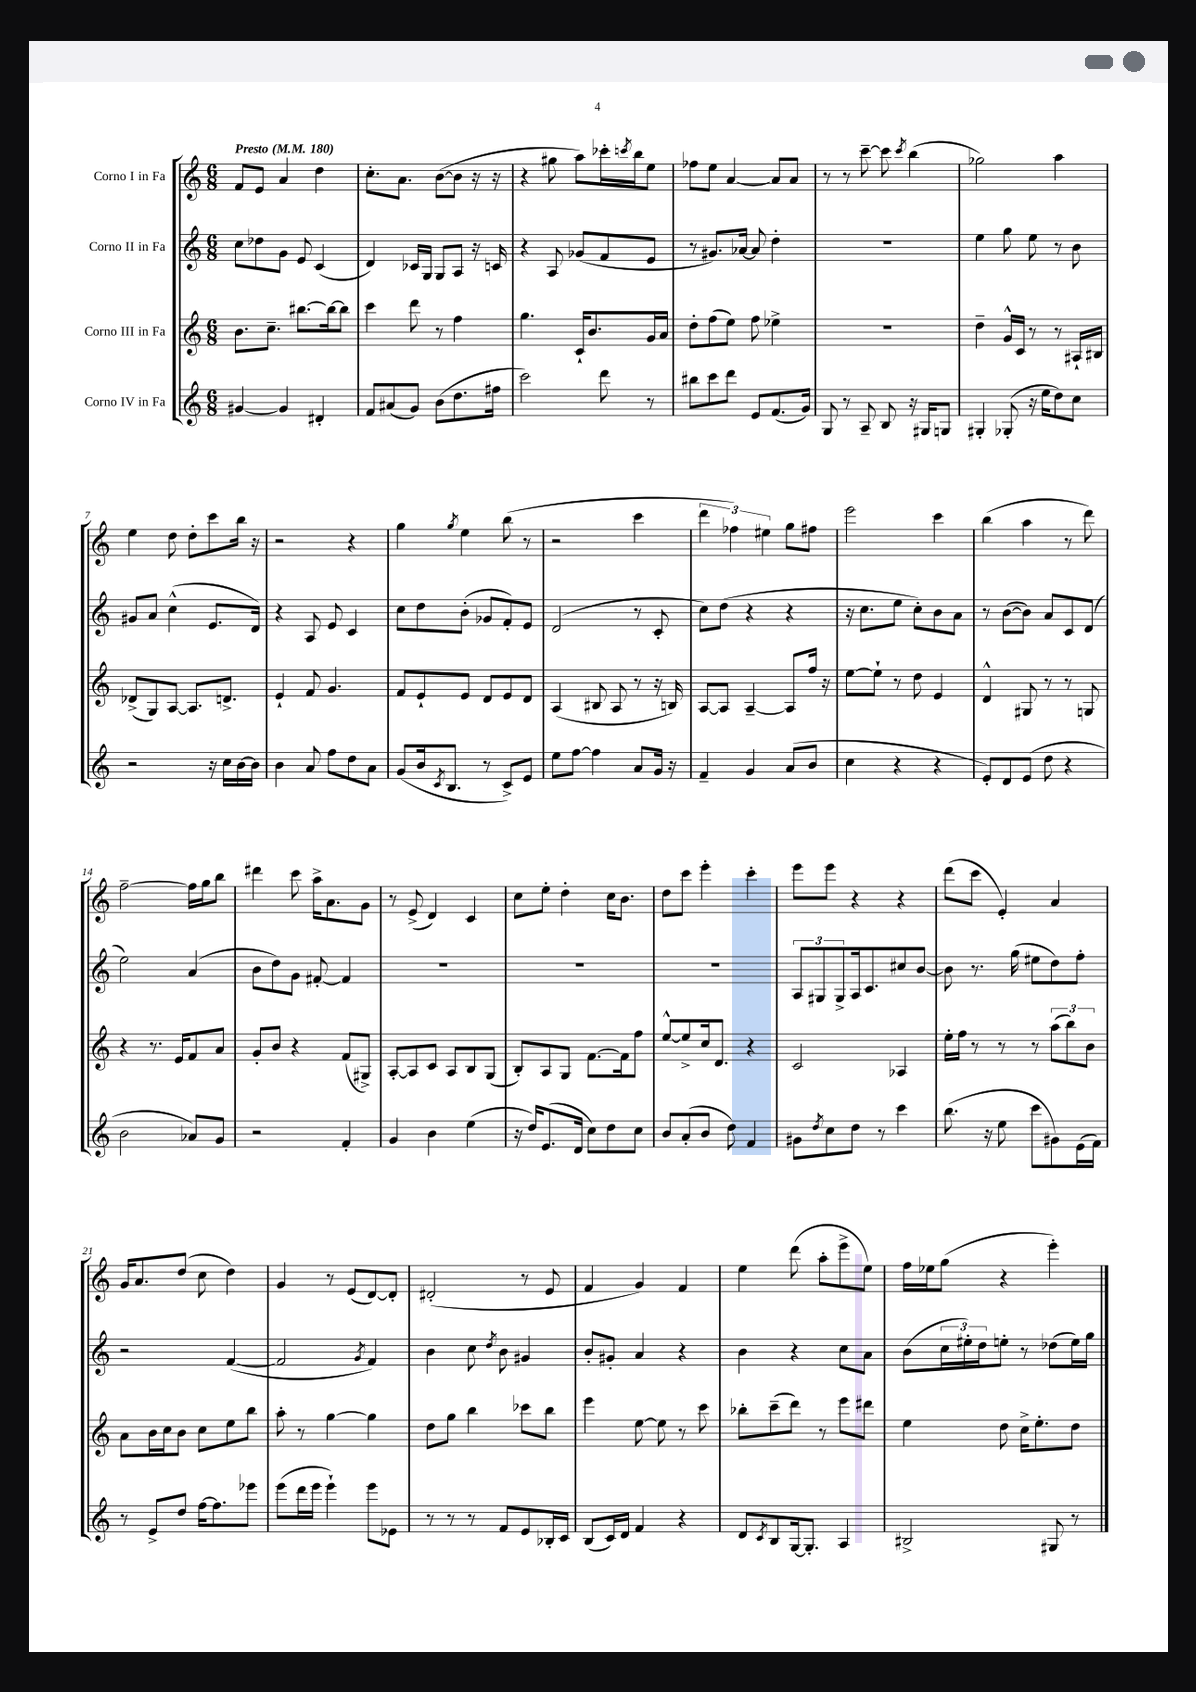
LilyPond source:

<<
\new StaffGroup <<
\new Staff = "s0" \with { instrumentName = "Corno I in Fa" } {
    \clef treble \key c \major \numericTimeSignature \time 6/8 \tempo "Presto" 4 = 180
    f'8 e'8 a'4 d''4 |
    c''8.-. a'8. b'8~( b'8 r16 r16 |
    r4 gis''8 a''8) ces'''16-. \acciaccatura { c'''8 } b''16 e''8 |
    fes''8 e''8 a'4~ a'8 a'8 |
    r8 r8 c'''8~-- c'''8 \acciaccatura { c'''8 } b''4( |
    ges''2) a''4 |
    e''4 d''8 d''8-. c'''8 b''16 r16 |
    r2 r4 |
    g''4 \acciaccatura { g''8 } e''4 b''8( r8 |
    r2 c'''4 |
    \tuplet 3/2 { d'''4 fes''4) eis''4 } g''8 fis''8 |
    e'''2 c'''4 |
    b''4( a''4 r8 d'''8) |
    f''2~-- f''16 g''16 b''8 |
    dis'''4 c'''8 a''16-> a'8. g'8 |
    r8 e'8->( d'4) c'4 |
    c''8 e''8-. d''4-. c''16 b'8. |
    d''8 c'''8 e'''4-. c'''4-. |
    e'''8 e'''8 r4 r4 |
    d'''8( c'''8 e'4-.) a'4 |
    g'16 a'8. d''8( c''8 d''4) |
    g'4 r8 e'8( d'8~) d'8-. |
    dis'2-.( r8 e'8 |
    f'4 g'4) f'4 |
    e''4 d'''8( a''8-. e'''8-> e''8) |
    f''16 ees''16 g''8( r4 e'''4-.) \bar "|." |
}
\new Staff = "s1" \with { instrumentName = "Corno II in Fa" } {
    \clef treble \key c \major \numericTimeSignature \time 6/8
    c''8 des''8 g'8 e'8 c'4( |
    d'4) ces'16 g16 g8 a8 r16 c'16 |
    r4 a8 ges'8( f'8 e'8 |
    r8 gis'8.) aes'16~ aes'8 d''4-. |
    R2. |
    e''4 g''8 e''8 r8 b'8 |
    gis'8 a'8 c''4-^( e'8. d'16) |
    r4 a8 e'8 c'4 |
    c''8 d''8 b'8-.( ges'8 f'8-.) e'8 |
    d'2( r8 c'8-. |
    c''8) d''8( r4 r4 |
    r16 c''8. e''8 c''8-.) b'8 a'8 |
    r8 b'8~( b'8) a'8 c'8 d'8( |
    e''2) a'4( |
    b'8 d''8) g'8 fis'8~-. fis'4 |
    R2. |
    R2. |
    R2. |
    \tuplet 3/2 { a8 gis8 gis8-> } a16 c'8. cis''8 b'8~ |
    b'8 r8. g''16( eis''8 d''8) f''8-. |
    r2 f'4~( |
    f'2 \acciaccatura { g'8 } f'4) |
    b'4 c''8 \acciaccatura { d''8 } b'8 gis'4 |
    b'8-. gis'8-. a'4 r4 |
    b'4 r4 c''8 a'8 |
    b'8( \tuplet 3/2 { c''16 eis''16-.) d''16 } e''8-. r8 des''8( e''16) g''16 \bar "|." |
}
\new Staff = "s2" \with { instrumentName = "Corno III in Fa" } {
    \clef treble \key c \major \numericTimeSignature \time 6/8
    b'8. c''8.-- bis''8.~ bis''16~ bis''8 |
    c'''4 d'''8 r8 f''4 |
    g''4. c'16-! b'8. g'16 a'16 |
    d''8-. f''8( e''8) f''8 ees''4-> |
    R2. |
    d''4-- g'16-^ c'16 r8 r8 ais16-! bis16 |
    des'8->( g8) a8~ a8. d'8.-> |
    e'4-! f'8 g'4. |
    f'8 e'8-! e'8 d'8 e'8 d'8 |
    a4( bis8 a8 r8 r16 b16) |
    a8~ a8 a4~-- a8 f''16 r16 |
    e''8~ e''8-! r8 d''8 e'4 |
    d'4-^ gis8 r8 r8 g8 |
    r4 r8. e'16 f'8 a'8 |
    g'8-. b'8 r4 f'8( gis8->) |
    a8~-. a8 c'8 a8 b8 g8( |
    b8-.) a8 g8 f'8.~ f'16 f''8 |
    e''8~-^ e''8-> c''16 d'8. r4 |
    c'2 aes4 |
    e''16-. f''16 r8 r8 r8 \tuplet 3/2 { a''8( b''8) b'8 } |
    a'8 b'16 c''16 b'8 c''8 e''8 b''8 |
    a''8-. r8 g''4~ g''4 |
    d''8 g''8 b''4 ces'''8 b''8 |
    e'''4 e''8~ e''8 r8 c'''8 |
    bes''8-. c'''8--( d'''8) r8 e'''8 dis'''8 |
    e''4 d''8 c''16-> e''8.-. d''8 \bar "|." |
}
\new Staff = "s3" \with { instrumentName = "Corno IV in Fa" } {
    \clef treble \key c \major \numericTimeSignature \time 6/8
    gis'4~ gis'4 dis'4-. |
    f'8 ais'8( g'8) b'8( d''8. fis''16 |
    c'''2) d'''8 r8 |
    bis''8 c'''8 d'''8 e'8 f'8.( g'16) |
    g8 r8 a8-- b8 r16 gis16 g8 |
    gis4-. ges8-.( r16 e''16 d''8) c''8 |
    r2 r16 c''16 b'16~ b'16 |
    b'4 a'8 f''8 d''8 a'8 |
    g'8( b'16 \acciaccatura { c'8 } b8. r8 c'8->) e'8 |
    e''8 f''8~ f''4 a'8 g'16 r16 |
    f'4-- g'4 a'8( b'8 |
    c''4 r4 r4 |
    e'8-.) d'8 e'8( d''8 r4 |
    b'2 aes'8) g'8 |
    r2 f'4-. |
    g'4 b'4 e''4( |
    r16 d''16) e'8.( d'16 c''8) d''8 c''8 |
    b'8 a'8-.( b'8 d''8) f'4 |
    gis'8 \acciaccatura { d''8 } c''8 d''8 r8 c'''4 |
    b''8.( r16 e''8 c'''8 gis'8) e'16( f'16) |
    r8 e'8-> d''8 f''16~ f''8. ees'''8 |
    e'''8( d'''16 e'''16 e'''4-!) e'''8 ees'8 |
    r8 r8 r8 f'8 e'8 bes16-. c'16 |
    b8( c'16) d'16 f'4 r4 |
    d'8 \acciaccatura { c'8 } b8 g16~ g8.-. a4 |
    bis2-> gis8 r8 \bar "|." |
}
>>
>>
